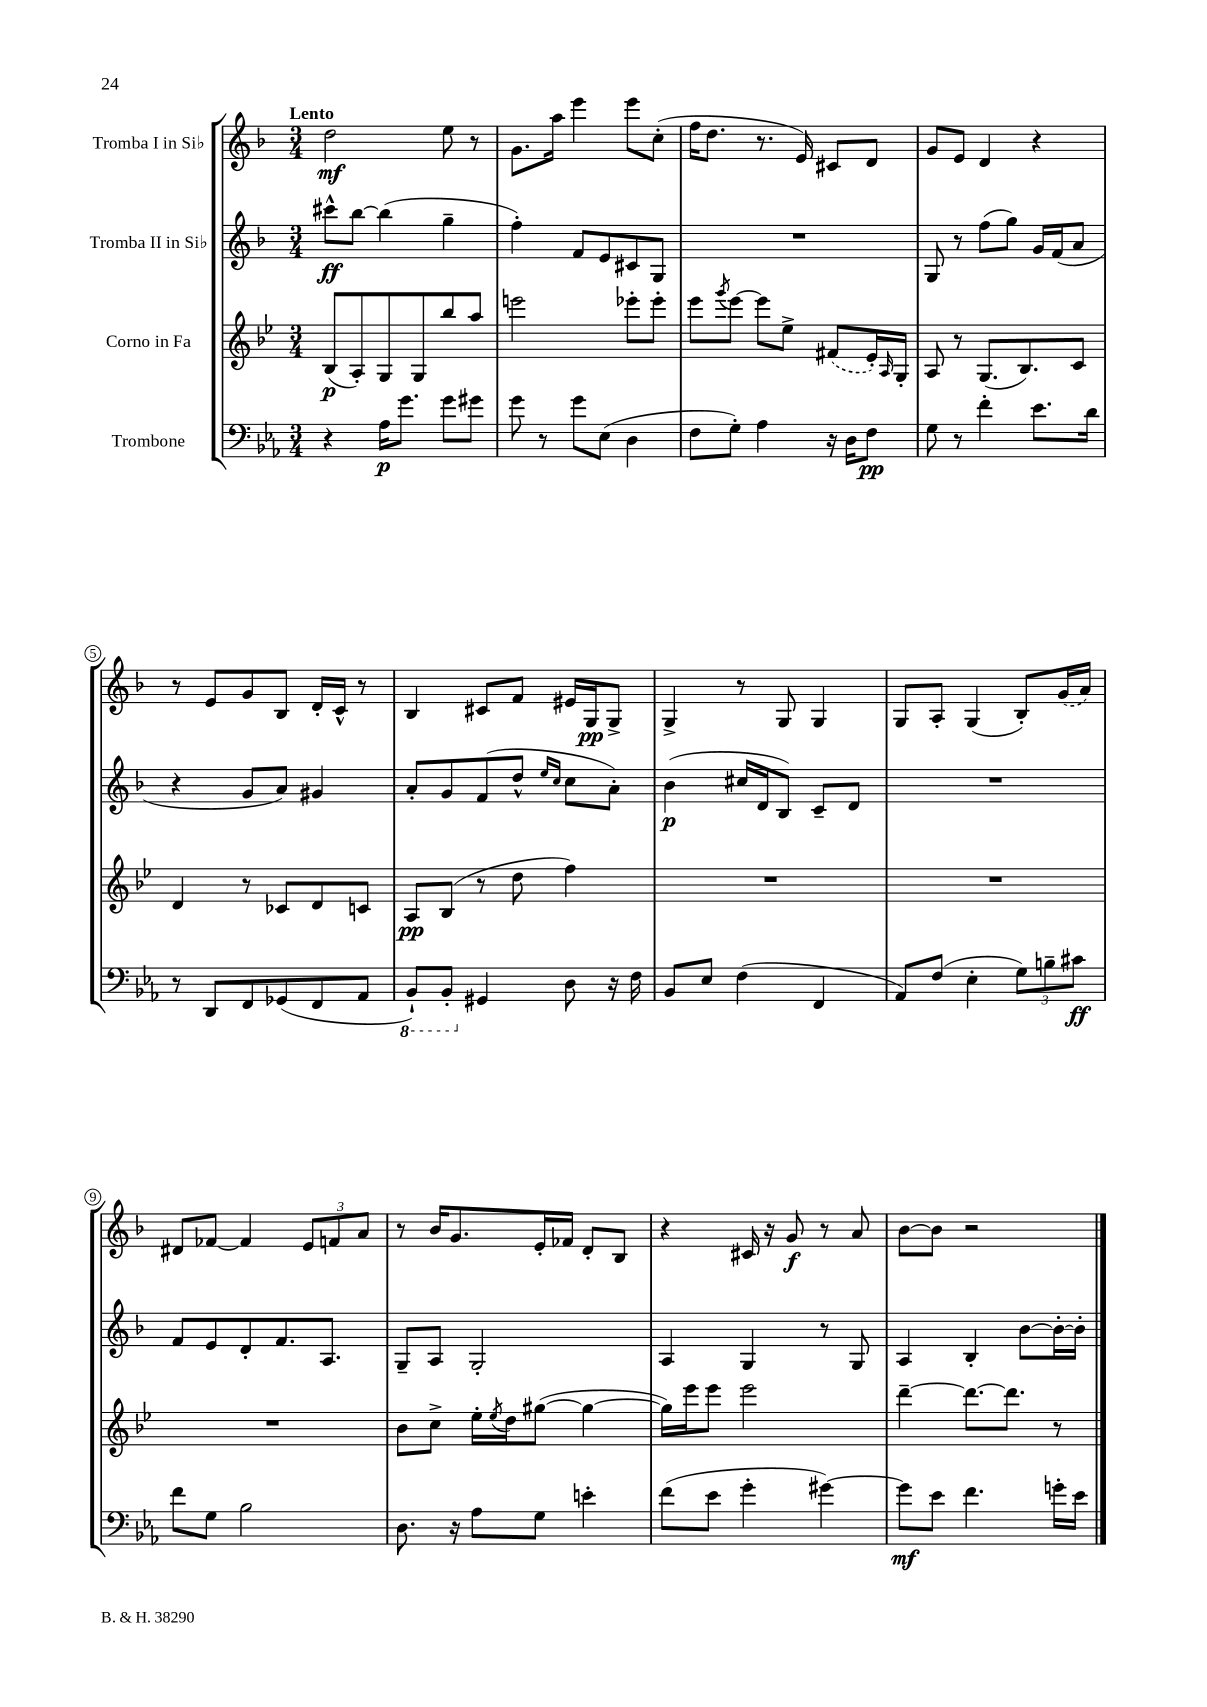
<<
\new StaffGroup <<
\new Staff = "s0" \with { instrumentName = "Tromba I in Sib" } {
    \clef treble \key f \major \numericTimeSignature \time 3/4 \tempo "Lento"
    d''2\mf e''8 r8 |
    g'8. a''16 e'''4 e'''8 c''8-.( |
    f''16 d''8. r8. e'16) cis'8 d'8 |
    g'8 e'8 d'4 r4 |
    r8 e'8 g'8 bes8 d'16-. c'16-^ r8 |
    bes4 cis'8 f'8 eis'16 g16\pp g8-> |
    g4-> r8 g8 g4 |
    g8 a8-. g4( bes8-.) \once \slurDashed g'16( a'16) |
    dis'8 fes'8~ fes'4 \tuplet 3/2 { e'8 f'8 a'8 } |
    r8 bes'16 g'8. e'16-. fes'16 d'8-. bes8 |
    r4 cis'16 r16 g'8\f r8 a'8 |
    bes'8~ bes'8 r2 \bar "|." |
}
\new Staff = "s1" \with { instrumentName = "Tromba II in Sib" } {
    \clef treble \key f \major \numericTimeSignature \time 3/4
    cis'''8-^\ff bes''8~ bes''4( g''4-- |
    f''4-.) f'8 e'8 cis'8 g8 |
    R2. |
    g8 r8 f''8( g''8) g'16 f'16( a'8 |
    r4 g'8 a'8) gis'4 |
    a'8-. g'8 f'8( d''8-^ \grace { e''16 c''16 } c''8 a'8-.) |
    bes'4\p( cis''16 d'16 bes8) c'8-- d'8 |
    R2. |
    f'8 e'8 d'8-. f'8. a8. |
    g8-- a8 g2-. |
    a4 g4 r8 g8 |
    a4 bes4-. bes'8~ bes'16~-. bes'16-. \bar "|." |
}
\new Staff = "s2" \with { instrumentName = "Corno in Fa" } {
    \clef treble \key bes \major \numericTimeSignature \time 3/4
    bes8\p( a8-.) g8 g8 bes''8 a''8 |
    e'''2 ees'''8-. ees'''8-. |
    ees'''8 \acciaccatura { g'''8 } ees'''8~ ees'''8 ees''8-> \once \slurDashed fis'8( ees'16-.) \grace { a16 } g16-. |
    a8 r8 g8.( bes8.) c'8 |
    d'4 r8 ces'8 d'8 c'8 |
    a8\pp bes8( r8 d''8 f''4) |
    R2. |
    R2. |
    R2. |
    bes'8 c''8-> ees''16-. \acciaccatura { ees''8 } d''16 gis''8~( gis''4~ |
    gis''16) ees'''16 ees'''8 ees'''2 |
    d'''4~-- d'''8.~ d'''8. r8 \bar "|." |
}
\new Staff = "s3" \with { instrumentName = "Trombone" } {
    \clef bass \key ees \major \numericTimeSignature \time 3/4
    r4 aes16\p g'8. g'8 gis'8 |
    g'8 r8 g'8 ees8( d4 |
    f8 g8-.) aes4 r16 d16 f8\pp |
    g8 r8 f'4-. ees'8. d'16 |
    r8 d,8 f,8 ges,8( f,8 aes,8 |
    \ottava #-1 bes,,8-!) bes,,8-. \ottava #0 gis,4 d8 r16 f16 |
    bes,8 ees8 f4( f,4 |
    aes,8) f8( ees4-. \tuplet 3/2 { g8) b8-- cis'8\ff } |
    f'8 g8 bes2 |
    d8. r16 aes8 g8 e'4-. |
    f'8( ees'8 g'4-. gis'4~) |
    gis'8\mf ees'8 f'4. g'16-. ees'16 \bar "|." |
}
>>
>>
\layout { \context { \Score \override BarNumber.stencil = #(make-stencil-circler 0.1 0.3 ly:text-interface::print) } }
